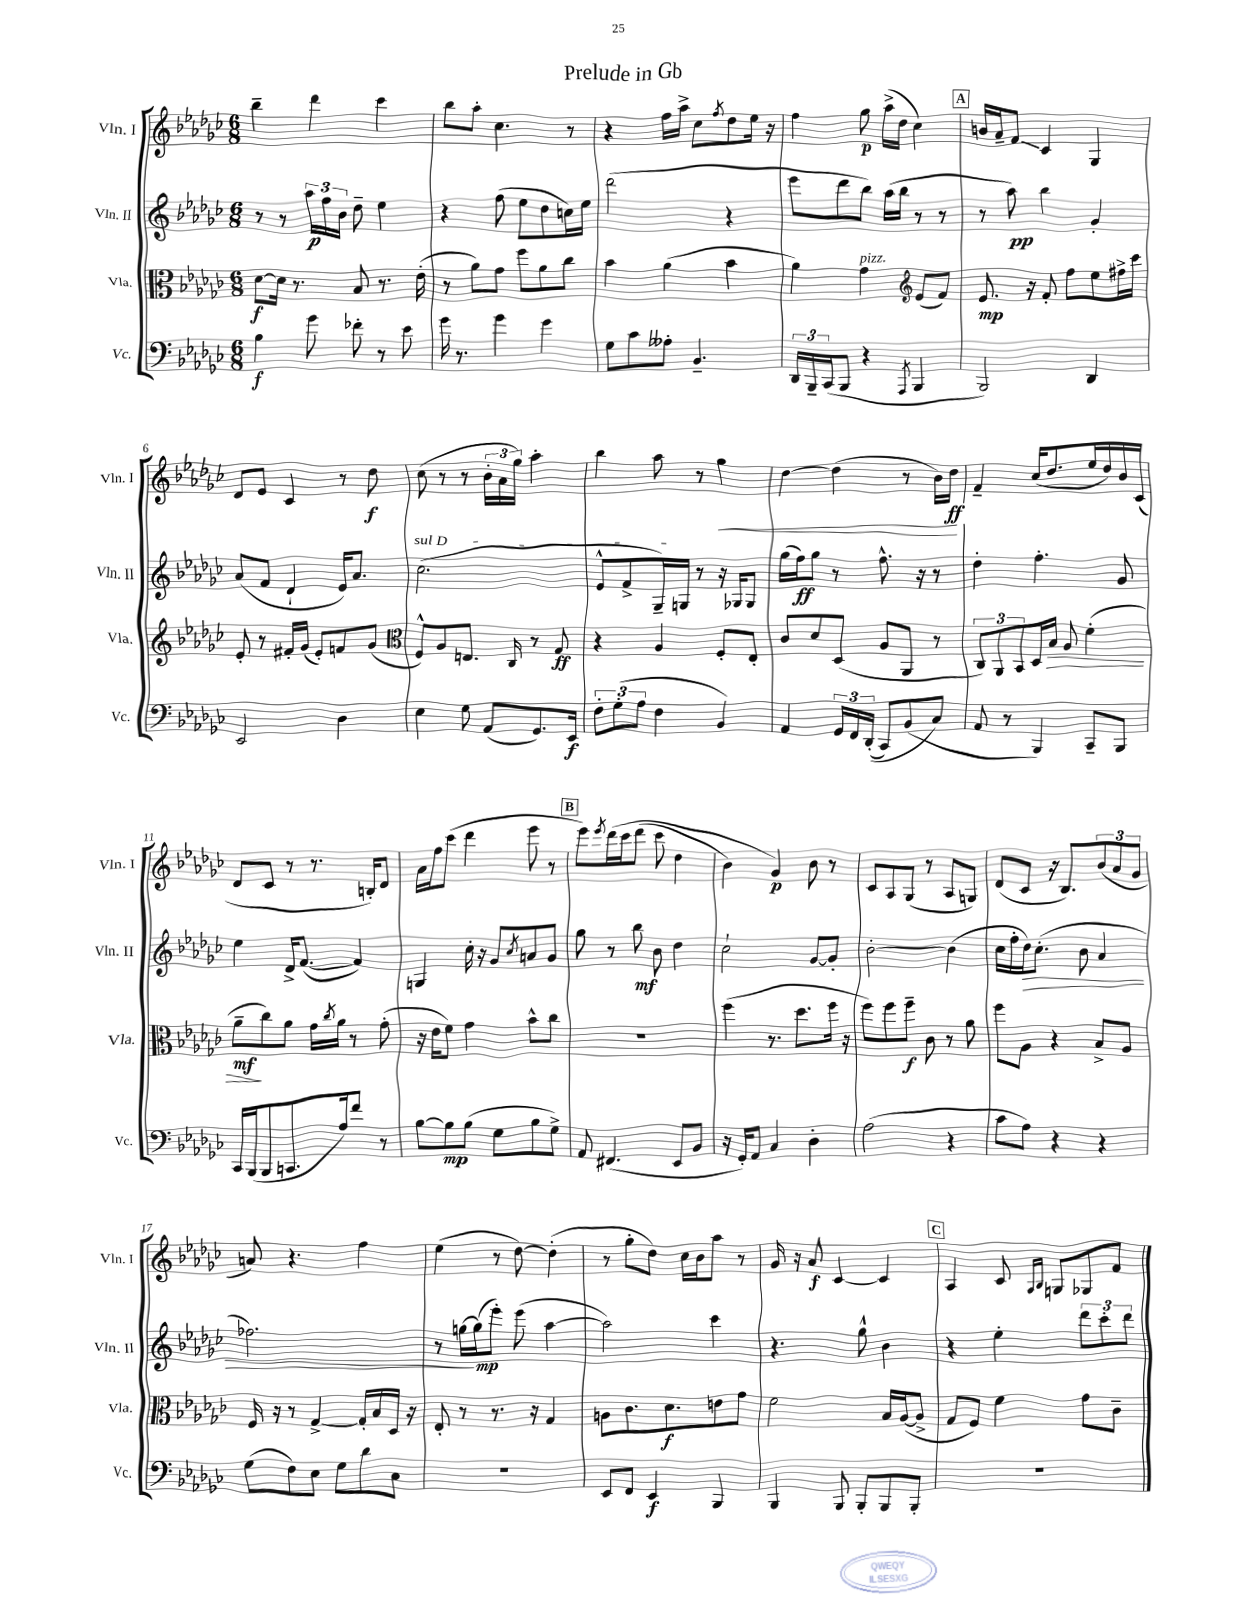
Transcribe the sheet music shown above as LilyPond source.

\header { title = "Prelude in Gb" }
<<
\new StaffGroup <<
\new Staff = "s0" \with { instrumentName = "Vln. I" shortInstrumentName = "Vln. I" } {
    \clef treble \key ges \major \numericTimeSignature \time 6/8
    bes''4-- des'''4 ces'''4 |
    bes''8 aes''8-. ces''4. r8 |
    r4 f''16 aes''16-> ces''8 \acciaccatura { f''8 } des''8 ees''16 r16 |
    f''4 ges''8\p aes''16->( des''16 ces''4) |
    \mark \markup { \box "A" } b'16 aes'16-- f'8\glissando ces'4 ges4 |
    des'8 ees'8 ces'4 r8 des''8\f |
    ces''8( r8 r8 \tuplet 3/2 { bes'16-. aes'16 ges''16) } aes''4-. |
    bes''4 aes''8 r8 ges''4\< |
    des''4~ des''4( r8 bes'16) des''16\ff\! |
    f'4-- ces''16( des''8. ees''16 des''16) bes'16 ces'16( |
    des'8 ces'8 r8 r8. b16-.) des'8 |
    aes'16 f''16 ces'''8( des'''4 ees'''8 r8 |
    \mark \markup { \box "B" } ees'''8) \acciaccatura { ees'''8 } des'''16\( ces'''16 des'''8( ces'''8 des''4 |
    bes'4) ges'4\p\) bes'8 r8 |
    ces'8 aes8 ges8( r8 aes8 g8) |
    des'8( ces'8 r16 bes8.) \tuplet 3/2 { bes'8( aes'8 ges'8 } |
    a'8) r4. f''4 |
    ees''4( r8 des''8~) des''4-.( |
    r8 ges''8-. des''8) ces''16 bes'16 aes''8 r8 |
    ges'16 r16 aes'8\f ces'4~ ces'4 |
    \mark \markup { \box "C" } aes4 ces'8 \grace { aes16 bes16 } g8 ges8 f'8 \bar "|." |
}
\new Staff = "s1" \with { instrumentName = "Vln. II" shortInstrumentName = "Vln. II" } {
    \clef treble \key ges \major \numericTimeSignature \time 6/8
    r8 r8 \tuplet 3/2 { aes''16\p f''16 bes'16 } des''8-- ees''4 |
    r4 f''8( ees''8 des''8 c''16) ees''16 |
    des'''2( r4 |
    ees'''8 des'''8 bes''8) aes''16( bes''16 r8 r8 |
    \mark \markup { \box "A" } r8 aes''8\pp) bes''4 ges'4-. |
    aes'8( f'8 des'4-! ees'16) aes'8. |
    \once \override TextSpanner.bound-details.left.text = \markup { \italic "sul D" } ces''2.\startTextSpan( |
    ees'8-^ f'8-> ges16--) g16\stopTextSpan r8 r16 ges16 ges8 |
    ges''16( f''16\ff) ges''8 r8 f''8.-^ r16 r8 |
    des''4-. f''4.-. ges'8 |
    ees''4 des'16-> f'8.~( f'4) |
    g4 ces''16-. r16 ges'8 \acciaccatura { ces''8 } a'8 ges'8 |
    \mark \markup { \box "B" } ges''8 r8 bes''8\mf bes'8 des''4 |
    ces''2-! ges'8~ ges'8-. |
    bes'2~-. bes'4( |
    ces''16 f''16-. des''16\>) ces''8.-.( bes'8 aes'4 |
    fes''2.) |
    r8 g''16~\! g''16\mp( ees'''8-.) ees'''8( aes''4~ |
    aes''2) ces'''4 |
    r4. ges''8-^ bes'4 |
    \mark \markup { \box "C" } r4 ees''4-. \tuplet 3/2 { des'''8 ces'''8-. des'''8 } \bar "|." |
}
\new Staff = "s2" \with { instrumentName = "Vla." shortInstrumentName = "Vla." } {
    \clef alto \key ges \major \numericTimeSignature \time 6/8
    des'8~\f des'16 r8. bes8 r8. ees'16-.( |
    r8 aes'8) ges'8 f''8 aes'8 ces''8 |
    bes'4 aes'4( bes'4 |
    aes'4) ges'4^\markup { \italic "pizz." } \clef treble ees'8( f'8) |
    \mark \markup { \box "A" } ees'8.\mp r16 f'8-. f''8 ees''8 fis''16-> ces'''16 |
    ees'8-. r8 fis'16-. ges'16( ees'8-.) f'8 ges'8( |
    \clef alto f8-^) aes8 e8. ces16 r8 ges8\ff |
    r4 aes4 f8-. ees8-. |
    ces'8 des'8 des8( aes8 aes,8 r8 |
    \tuplet 3/2 { ces8) aes,8 bes,8 } des16 bes16\> aes8 f'4-.( |
    aes'8--\mf\! ces''8) aes'8 ges'16 \acciaccatura { ces''8 } aes'16 r8 ges'8-.( |
    r16 ees'16 f'8) ges'4 bes'8-^ ces''8 |
    \mark \markup { \box "B" } R2. |
    f''4( r8. des''8. f''16 r16 |
    f''8) f''8 f''8--\f ces'8 r8 aes'8 |
    f''8 aes8 r4 bes8-> aes8 |
    f16 r16 r8 ges4~-> ges16-. bes16 des16 r16 |
    ees8-. r8 r8. r16 ges4 |
    a8 ces'8. des'8.\f e'8 ges'8 |
    f'2 bes16 aes16~( aes8-> |
    \mark \markup { \box "C" } ges8 f8) f'4 ges'8 ces'8-- \bar "|." |
}
\new Staff = "s3" \with { instrumentName = "Vc." shortInstrumentName = "Vc." } {
    \clef bass \key ges \major \numericTimeSignature \time 6/8
    bes4\f ges'8 fes'8-. r8 ees'8 |
    ges'16 r8. ges'4 ges'4 |
    ges8 ces'8 aeses8-. bes,4.-- |
    \tuplet 3/2 { des,16 bes,,16-- ces,16( } bes,,8 r4 \acciaccatura { aes,,8 } bes,,4 |
    \mark \markup { \box "A" } bes,,2) des,4 |
    ees,2 des4 |
    ees4 ges8 aes,8( ges,8.) ees,16\f |
    \tuplet 3/2 { f8-. ges8-.( aes8 } f4 bes,4) |
    aes,4 \tuplet 3/2 { ges,16 f,16 des,16-.(\( } ces,8) bes,8( ces8\) |
    aes,8 r8 bes,,4) ces,8-- bes,,8 |
    ces,16 bes,,16( bes,,8 c,8. aes16) f'8 r8 |
    bes8~ bes8\mp bes8( ges8 bes8 ges8->) |
    \mark \markup { \box "B" } aes,8 fis,4.( ees,8 bes,8 |
    r16 ges,16-.) aes,8 ces4 des4-. |
    aes2( r4 |
    ces'8 aes8) r4 r4 |
    ges8( f8) ees8 ges8 des'8 ces8 |
    R2. |
    ees,8 f,8 ees,4\f bes,,4 |
    bes,,4 bes,,8 bes,,8-. bes,,8 bes,,8-. |
    \mark \markup { \box "C" } R2. \bar "|." |
}
>>
>>
